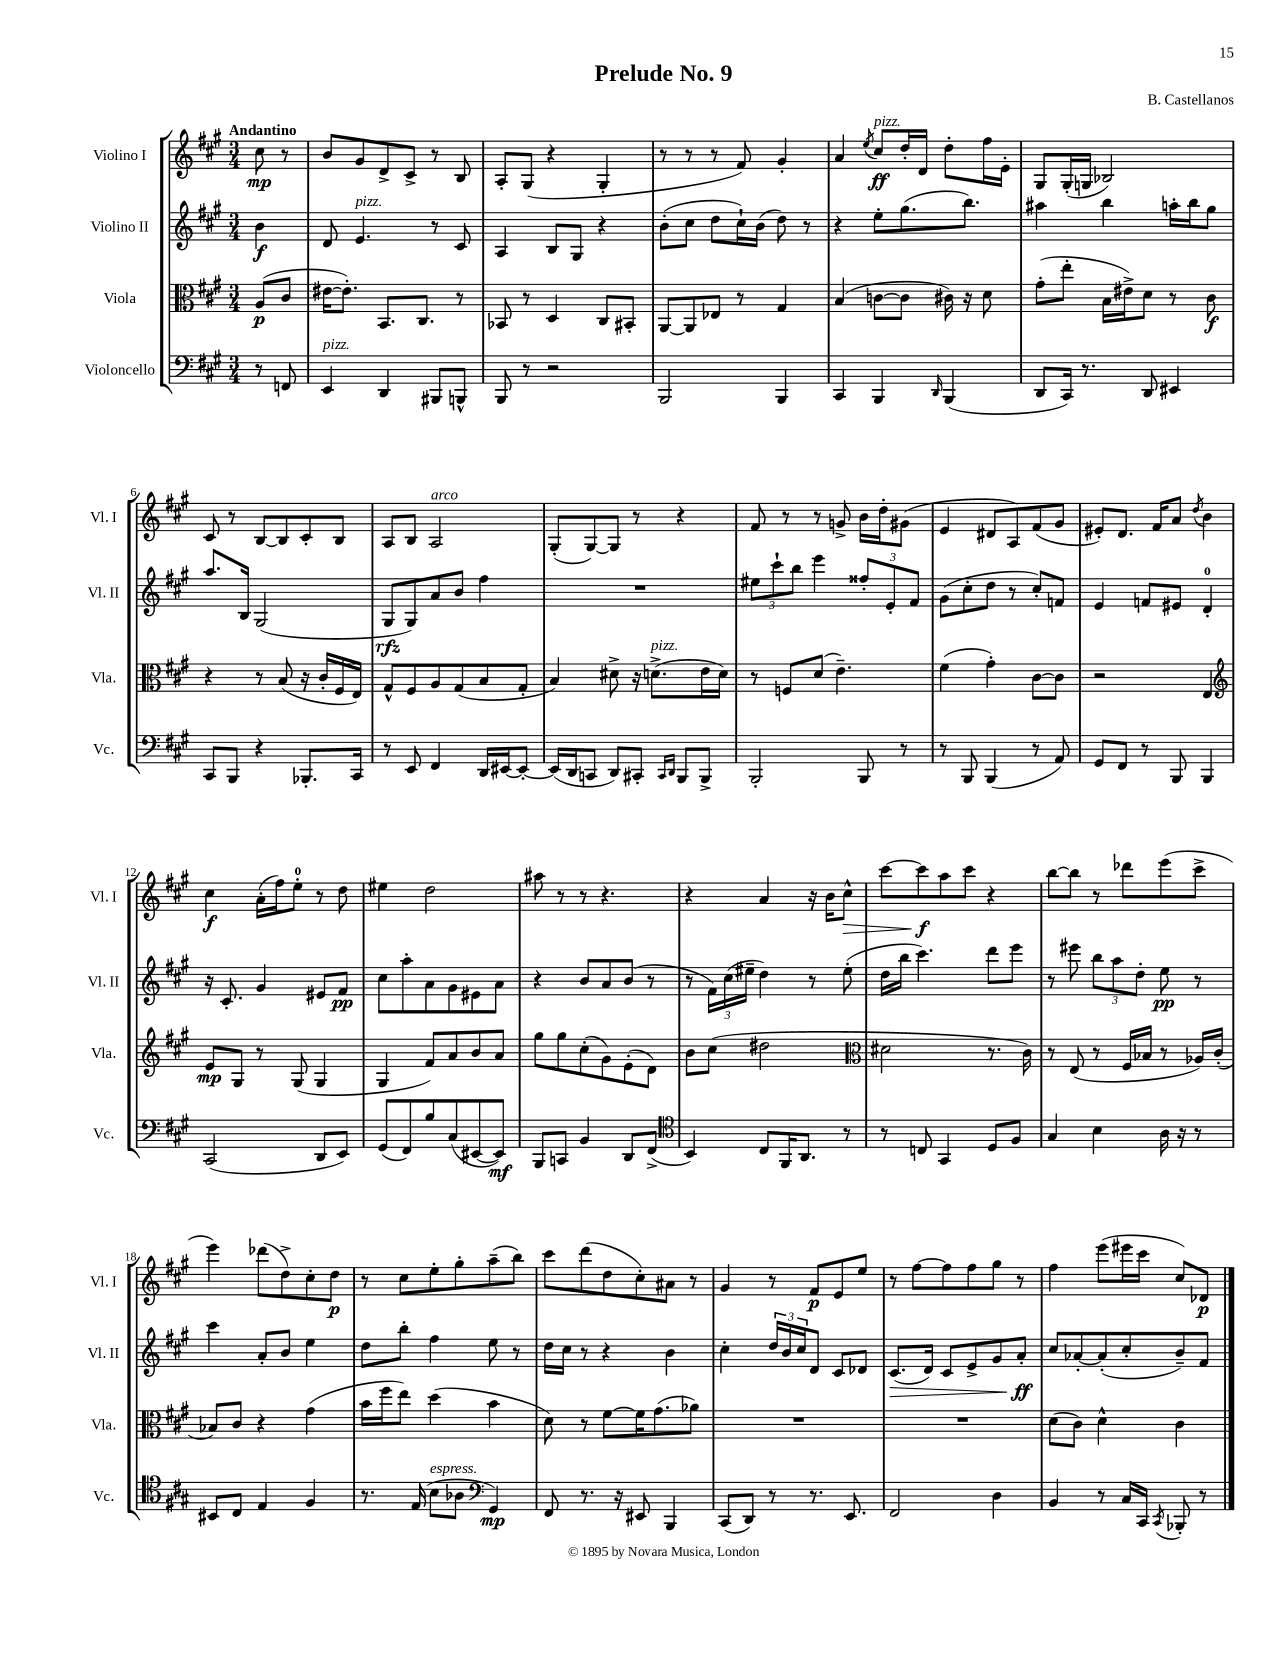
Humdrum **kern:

**kern	**kern	**kern	**kern
*staff4	*staff3	*staff2	*staff1
*clefF4	*clefC3	*clefG2	*clefG2
*k[f#c#g#]	*k[f#c#g#]	*k[f#c#g#]	*k[f#c#g#]
*M3/4	*M3/4	*M3/4	*M3/4
8r	(8A/L	4b\	8cc#\
8FF/	8c#/J	.	8r
=	=	=	=
4EE/	[16e#\LK	8d/	8b/L
.	8.e#'\]J)	.	.
.	.	4.e/	8g#/
4DD/	8.BB/L	.	8d^/
.	.	.	8c#^/J
.	8.C#/J	.	.
8BBB#/L	.	8r	8r
8BBB^^/J	8r	8c#/	8B/
=	=	=	=
8BBB/	8BB-/	4A/	8A'/L
8r	8r	.	(8G#/J
2r	4D/	8B/L	4r
.	.	8G#/J	.
.	8C#/L	4r	4G#'/
.	8BB#'/J	.	.
=	=	=	=
2BBB/	[8AA/L	(8b'\L	8r
.	8AA/]	8cc#\J	8r
.	8E-/J	8dd\L	8r
.	8r	16cc#`\L)	8f#/)
.	.	(16b\JJ	.
4BBB/	4G#/	8dd\)	4g#'/
.	.	8r	.
=	=	=	=
4CC#/	(4B/	4r	4a/
.	.	.	8qee/
4BBB/	[8c\L	8ee'\L	8cc#/L
.	8c\]J	(8.gg#\	16dd'/L
.	.	.	16d/JJ
16qqDD/	.	.	.
(4BBB/	16c#\)	.	8dd'\L
.	16r	8.bb\J)	.
.	8d\	.	16ff#\L
.	.	.	16e'\JJ
=	=	=	=
8DD/L	(8g#'\L	4aa#\	8G#/L
16CC#/Jk)	8ee'\J	.	(16G#'/L
8.r	.	.	16G/JJ
.	16B\LL	4bb\	2B-/)
.	16e#^\J)	.	.
8DD/	8d\J	.	.
4EE#/	8r	16aa'\LL	.
.	.	16bb\J	.
.	8c#\	8gg#\J	.
=	=	=	=
8CC#/L	4r	8.aa/L	8c#/
8BBB/J	.	.	8r
.	.	16B/Jk	.
4r	8r	(2G#/	[8B/L
.	(8B/	.	8B/]
8.BBB-'/L	16r	.	8c#'/
.	16c#'/LL	.	.
.	16F#/	.	8B/J
16CC#/Jk	16E/JJ)	.	.
=	=	=	=
8r	8G#^^/L	8G#/L	8A/L
8EE/	8F#/	8G#/)	8B/J
4FF#/	8A/	8a/	2A/
.	(8G#/	8b/J	.
16DD/LL	8B/	4ff#\	.
[16EE#/J	.	.	.
8EE#'/_J	8G#'/J	.	.
=	=	=	=
(16EE#/]LL	4B/)	2.r	(8G#'/L
16DD/J	.	.	.
8CC/J	.	.	[8G#/)
8DD/L)	8d#^\	.	8G#/]J
8CC#'/J	16r	.	8r
.	(8.d^\L	.	.
16qqCC#/LL	.	.	.
16qqDD/JJ	.	.	.
8BBB/L	.	.	4r
8BBB^/J	16e\L	.	.
.	16d\JJ)	.	.
=	=	=	=
2BBB'/	8r	12ee#\L	8f#/
.	.	12ccc#`\	.
.	8F/L	.	8r
.	.	12bb\J	.
.	(8d/J	4eee\	8r
.	4.e~\)	.	8g^/
8BBB/	.	12ff##'/L	16b\LL
.	.	.	16dd'\J
.	.	12e'/	.
8r	.	.	(8g#\J
.	.	12f#/J	.
=	=	=	=
8r	(4f#\	(8g#\L	4e/
8BBB/	.	8cc#'\	.
(4BBB/	4g#'\)	8dd\J	8d#/L
.	.	8r	8A/)
8r	[8c#\L	8cc#'/L)	(8f#/
8AA/)	8c#\]J	8f/J	8g#/J
=	=	=	=
8GG#/L	2r	4e/	8e#'/L)
8FF#/J	.	.	8.d/J
8r	.	8f/L	.
.	.	.	16f#/LK
8BBB/	.	8e#/J	8a/J
.	.	.	8qdd/
4BBB/	4E/	4d'/	4b\
=	=	=	=
*	*clefG2	*	*
(2CC#/	8e/L	16r	4cc#\
.	.	8.c#'/	.
.	8G#/J	.	.
.	8r	4g#/	(16a'\LL
.	.	.	16ff#\J)
.	(8G#/	.	8ee'\J
8DD/L	4G#/	8e#/L	8r
8EE/J)	.	8f#/J	8dd\
=	=	=	=
(8GG#/L	4G#/	8cc#\L	4ee#\
8FF#/)	.	8aa'\	.
8B/	8f#/L)	8a\	2dd\
(8C#/	8a/	8g#\	.
[8EE#/	8b/	8e#\	.
8EE#/]J)	8a/J	8a\J	.
=	=	=	=
8BBB/L	8gg#\L	4r	8aa#\
8CC/J	8gg#\	.	8r
4BB/	(8cc#'\	8b/L	8r
.	8g#\)	8a/	4.r
8DD/L	(8e'\	(8b/J	.
(8FF#^/J	8d\J)	8r	.
=	=	=	=
*clefC4	*	*	*
4BB/)	8b\L	8r	4r
.	(8cc#\J	24f#\LL)	.
.	.	(24cc#\	.
.	.	24ee#~\JJ	.
8C#/L	2dd#\	4dd\)	4a/
16FF#/K	.	.	.
8.AA/J	.	.	.
.	.	8r	16r
.	.	.	16b\LK
8r	.	(8ee#'\	8cc#^^\J
=	=	=	=
*	*clefC3	*	*
8r	2d#\	16dd\LL	[8ccc#\L
.	.	16bb\JJ	.
8C/	.	4.ccc#\)	8ccc#\]
4GG#/	.	.	8aa\
.	.	.	8ccc#\J
8D/L	8.r	8ddd\L	4r
8F#/J	.	8eee\J	.
.	16c#\)	.	.
=	=	=	=
4G#/	8r	8r	[8bb\L
.	(8E/	8eee#\	8bb\]J
4B\	8r	12bb\L	8r
.	.	12aa\	.
.	16F#/LL	.	8ddd-\L
.	.	12dd'\J	.
.	16B-/JJ	.	.
16A\	8r	8ee\	(8eee\
16r	.	.	.
8r	16A-/LL)	8r	8ccc#^\J
.	(16c#'/JJ	.	.
=	=	=	=
8BB#/L	8B-/L)	4ccc#\	4eee\)
8C#/J	8c#/J	.	.
4E/	4r	8a'/L	(8ddd-\L
.	.	8b/J	8dd^\)
4F#/	(4g#\	4ee\	8cc#'\
.	.	.	8dd\J
=	=	=	=
8.r	16b\LL	8dd\L	8r
.	16ff#\J	.	.
.	8ee\J)	8bb'\J	8cc#\L
(16E/	.	.	.
8B\L	(4dd\	4ff#\	8ee'\
8A-\J	.	.	8gg#'\
*clefF4	*	*	*
4GG#/)	4b\	8ee\	(8aa~\
.	.	8r	8bb\J)
=	=	=	=
8FF#/	8d\)	16dd\LL	8ccc#\L
.	.	16cc#\JJ	.
8.r	8r	8r	(8ddd\
.	[8f#\L	4r	8dd\
16r	.	.	.
8EE#/	16f#\]K	.	8cc#'\)
.	(8.g#\	.	.
4BBB/	.	4b\	8a#\J
.	8a-\J)	.	8r
=	=	=	=
(8CC#/L	2.r	4cc#'\	4g#/
8DD/J)	.	.	.
8r	.	24dd/LL	8r
.	.	24b/	.
.	.	24cc#/J	.
8.r	.	8d/J	8f#/L
.	.	8c#/L	8e/
8.EE/	.	.	.
.	.	8d-/J	8ee/J
=	=	=	=
2FF#/	2.r	(8.c#/L	8r
.	.	.	[8ff#\L
.	.	16d/Jk)	.
.	.	8c#/L	8ff#\]
.	.	8e^/	8ff#\
4D\	.	8g#/	8gg#\J
.	.	8a'/J	8r
=	=	=	=
4BB/	(8d\L	8cc#/L	4ff#\
.	8c#\J)	[8a-'/	.
8r	4d^^\	(8a-'/]	(8eee\L
16C#/LL	.	8cc#'/	16eee#\L
16CC#/JJ	.	.	16ccc#\JJ
8qCC#/	.	.	.
8BBB-'/	4c#\	8b~/)	8cc#/L)
8r	.	8f#/J	8d-/J
==	==	==	==
*-	*-	*-	*-
